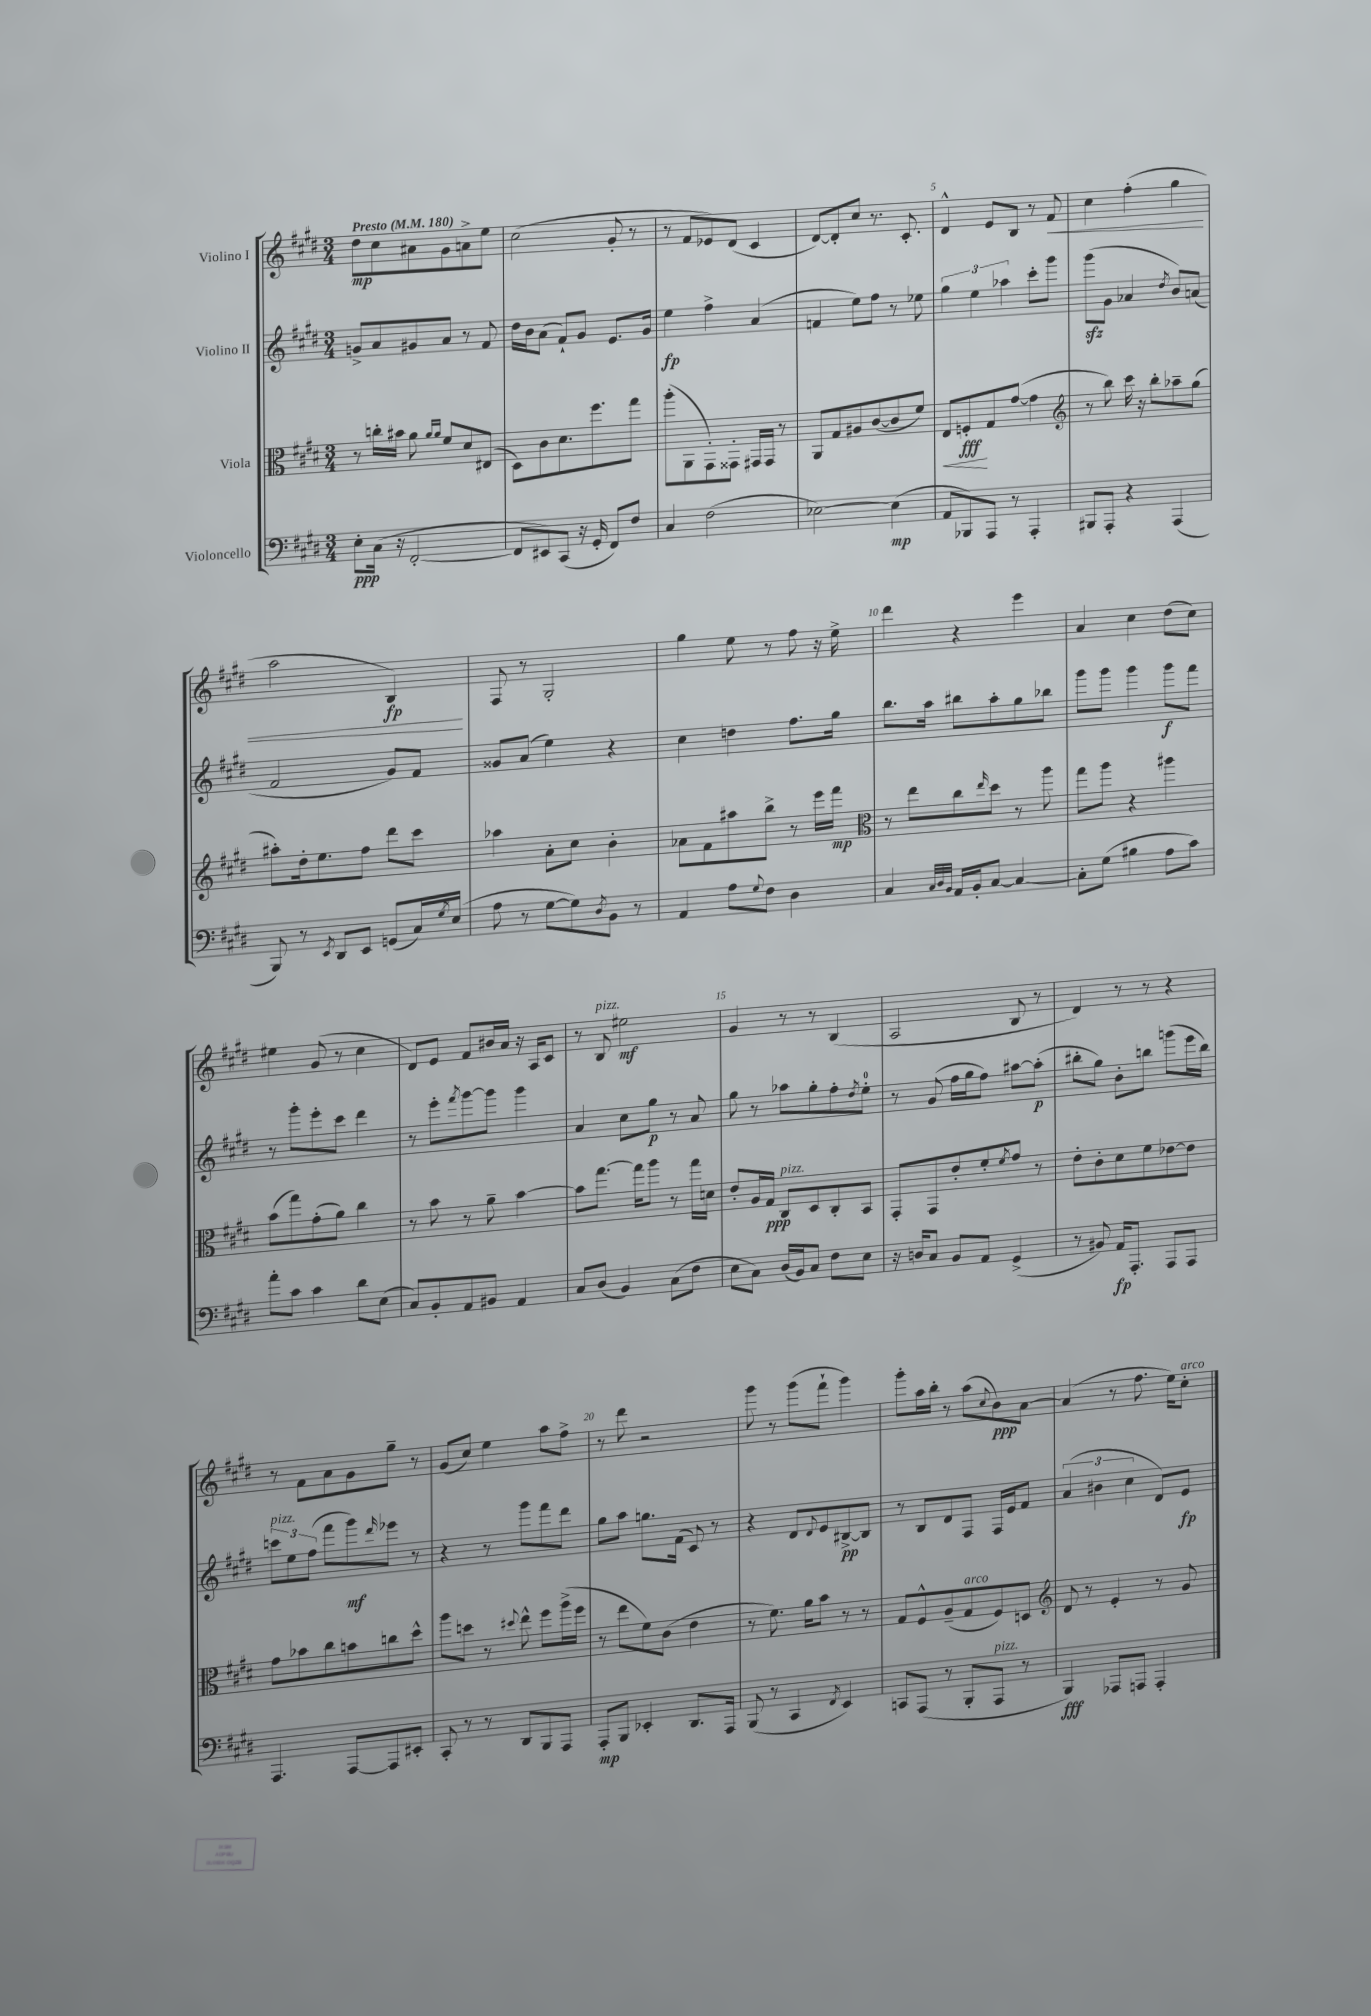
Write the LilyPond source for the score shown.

<<
\new StaffGroup <<
\new Staff = "s0" \with { instrumentName = "Violino I" } {
    \clef treble \key e \major \numericTimeSignature \time 3/4 \tempo "Presto" 4 = 180
    dis''8\mp cis''8 ais'8 gis'8 a'8-> e''8 |
    cis''2( gis'8-. r8 |
    r8 fis'8 ees'8) dis'8( cis'4 |
    dis'8~) dis'8-. cis''8 r8. cis'8.-. |
    dis'4-^ e'8 b8 r8 fis'8\< |
    cis''4 fis''4-.( gis''4 |
    a''2 b4\fp\!) |
    fis8 r8 gis2-. |
    gis''4 e''8 r8 fis''8 r16 e''16-> |
    dis'''4 r4 e'''4 |
    a'4 cis''4 dis''8( cis''8) |
    eis''4 gis'8( r8 cis''4 |
    dis'8) e'8 fis'8 bis'16 a'16 r16 a16 cis'8 |
    r8 b8^\markup { \italic "pizz." } eis''2\mf |
    gis'4 r8 r8 b4( |
    a2 b8 r8 |
    dis'4) r8 r8 r4 |
    r8 fis'8 a'8 gis'8 gis''8-- r8 |
    gis'8( cis''8) e''4 a''8 fis''8-> |
    r8 dis'''8 r2 |
    gis'''8 r8 gis'''8( fis'''8-! gis'''4) |
    gis'''8-. a''16 b''16-. r8 a''8( \appoggiatura { cis''8 } b'8\ppp) a'8~ |
    a'4( r8 fis''8. e''16) cis''8-.^\markup { \italic "arco" } \bar "|." |
}
\new Staff = "s1" \with { instrumentName = "Violino II" } {
    \clef treble \key e \major \numericTimeSignature \time 3/4
    g'8-> a'8 gis'8 a'8 r8 fis'8 |
    dis''16 b'16 a'8( fis'8-!) gis'8 e'8. gis'16 |
    e''4\fp fis''4-> a'4( |
    f'4 e''8) fis''8 r8 ees''8 |
    \tuplet 3/2 { gis''4 e''4 aes''4 } cis'''8-. gis'''8 |
    gis'''8\sfz( gis'8 aes'4 \acciaccatura { dis''8 } b'8) a'8( |
    fis'2 gis'8) fis'8 |
    gisis'8 a'8( e''4) r4 |
    cis''4 d''4 fis''8. gis''16 |
    b''8. a''16 bis''8 a''8-. gis''8 bes''8 |
    gis'''8 gis'''8 gis'''4 gis'''8\f fis'''8 |
    r8 gis'''8-. e'''8-. cis'''8 dis'''4 |
    r8 e'''8-. \acciaccatura { fis'''8 } gis'''8~ gis'''8 gis'''4 |
    a'4 cis''8 gis''8\p r8 a'8 |
    gis''8 r8 aes''8 gis''8-. fis''8-. \acciaccatura { dis''8 } e''8-0-. |
    r8 gis'8( fis''16 gis''16 fis''8) ais''8~ ais''8-.\p( |
    bis''8-. gis''8) b'8-. b''8 g'''8( e'''16 b''16) |
    \tuplet 3/2 { c'''8^\markup { \italic "pizz." } e''8 fis''8( } fis'''8 gis'''8\mf) \grace { dis'''16 } ees'''8 r8 |
    r4 r8 gis'''8 fis'''8 dis'''8 |
    gis''8 a''8 g''8. fis'16( cis'8) r8 |
    r4 dis'8 \appoggiatura { dis'8 } e'8 bis8~->\pp bis8 |
    r8 b8 dis'8 fis8 fis16 e'16 fis'8 |
    \tuplet 3/2 { a'4( bis'4 cis''4 } dis'8) e'8\fp \bar "|." |
}
\new Staff = "s2" \with { instrumentName = "Viola" } {
    \clef alto \key e \major \numericTimeSignature \time 3/4
    r8 c''16-. bis'16 a'8 \grace { a'16 a'16 } fis'8 dis'8 eis8( |
    dis8) cis'8 dis'8. fis''8. gis''8 |
    a''8-.( a,8 gis,8-.) gisis,8-. gis,16 gis,16 r8 |
    a,8 gis8 ais8 cis'8~( cis'8 fis'8) |
    e8\< f8-.\fff\! gis8 gis'8~( gis'4 |
    \clef treble r8 b''8) cis'''16 r16 b''8-. aes''8-- gis''8( |
    ais''8-.) dis''16-. e''8. fis''8 dis'''8 cis'''8 |
    aes''4 a'8-. cis''8 b'4-. |
    aes'8 fis'8 ais''8 b''8-> r8 e'''16 fis'''16\mp |
    \clef alto r8 e''8 cis''8 \grace { e''16 } dis''8 r8 a''8 |
    gis''8 a''8 r4 ais''4 |
    b'8( gis''8) gis'8-.( a'8) cis''4 |
    r8 b'8 r8 a'8-- b'4~ |
    b'8 gis''8.~ gis''16 a''8 r8 gis''16 d'16 |
    e'8-. a16 gis16\ppp cis8^\markup { \italic "pizz." } dis8 cis8-. b,8 |
    gis,8-. gis,8 e'8-. fis'8-. \acciaccatura { fis'8 } gis'8 r8 |
    e'8-. cis'8-. dis'8 fis'8 ees'8~ ees'8 |
    gis'8 bes'8 cis''8 b'8 c''8 dis''8-^ |
    a''8 d''8 r8 \appoggiatura { dis''8 } e''8-^ fis''8 a''16->( fis''16 |
    r8 e''8 fis'8) cis'8( e'4 |
    r8 fis'8.) a'16 b'8 r8 r8 |
    gis8 fis8-^ a8--( gis8^\markup { \italic "arco" } fis8) d8 |
    \clef treble dis'8 r8 e'4-. r8 gis'8 \bar "|." |
}
\new Staff = "s3" \with { instrumentName = "Violoncello" } {
    \clef bass \key e \major \numericTimeSignature \time 3/4
    e8-.\ppp cis16( r16 fis,2~-. |
    fis,8 eis,8) cis,8( r16 gis,16-. fis,8) fis8 |
    cis4 fis2( |
    ees2~) ees4\mp( |
    a,8 bes,,8) a,,8 r8 a,,4-. |
    bis,,8 a,,8-. r4 a,,4( |
    b,,8) r8 \acciaccatura { e,8 } dis,8 e,8 g,8( cis16) \acciaccatura { gis8 } e16( |
    a8 r8 gis8~ gis8) \acciaccatura { dis8 } b,8 r8 |
    a,4 a8 \appoggiatura { gis8 } fis8 dis4 |
    cis4 \grace { cis32 dis32 b,32 } a,16 b,16-. cis8~ cis4~ |
    cis8-. gis8( bis4 a8 cis'8) |
    a'8-. cis'8 cis'4 dis'8 e8( |
    cis8) b,8-. a,8 bis,8 a,4 |
    cis8 dis8( b,4) cis8( fis8 |
    e8 cis8) dis16( b,16) cis8 fis8 e8 |
    r16 d16 cis8 b,8 a,8 gis,4->( |
    r8 bis,8) a,16\fp a,,8.-. a,,8 a,,8 |
    a,,4. a,,8~ a,,8 eis,8-. |
    cis,8-. r8 r8 dis,8 b,,8 a,,8 |
    a,,8-.\mp b,,8 ees,4-. dis,8. a,,16 |
    b,,8( r8 cis,4 \acciaccatura { fis,8 } e,4) |
    c,8 a,,8( r8 b,,8-. a,,8^\markup { \italic "pizz." } r8 |
    b,,4\fff) aes,,8 a,,8 a,,4-. \bar "|." |
}
>>
>>
\layout { \context { \Score \override BarNumber.break-visibility = ##(#f #t #t) barNumberVisibility = #(every-nth-bar-number-visible 5) } }
